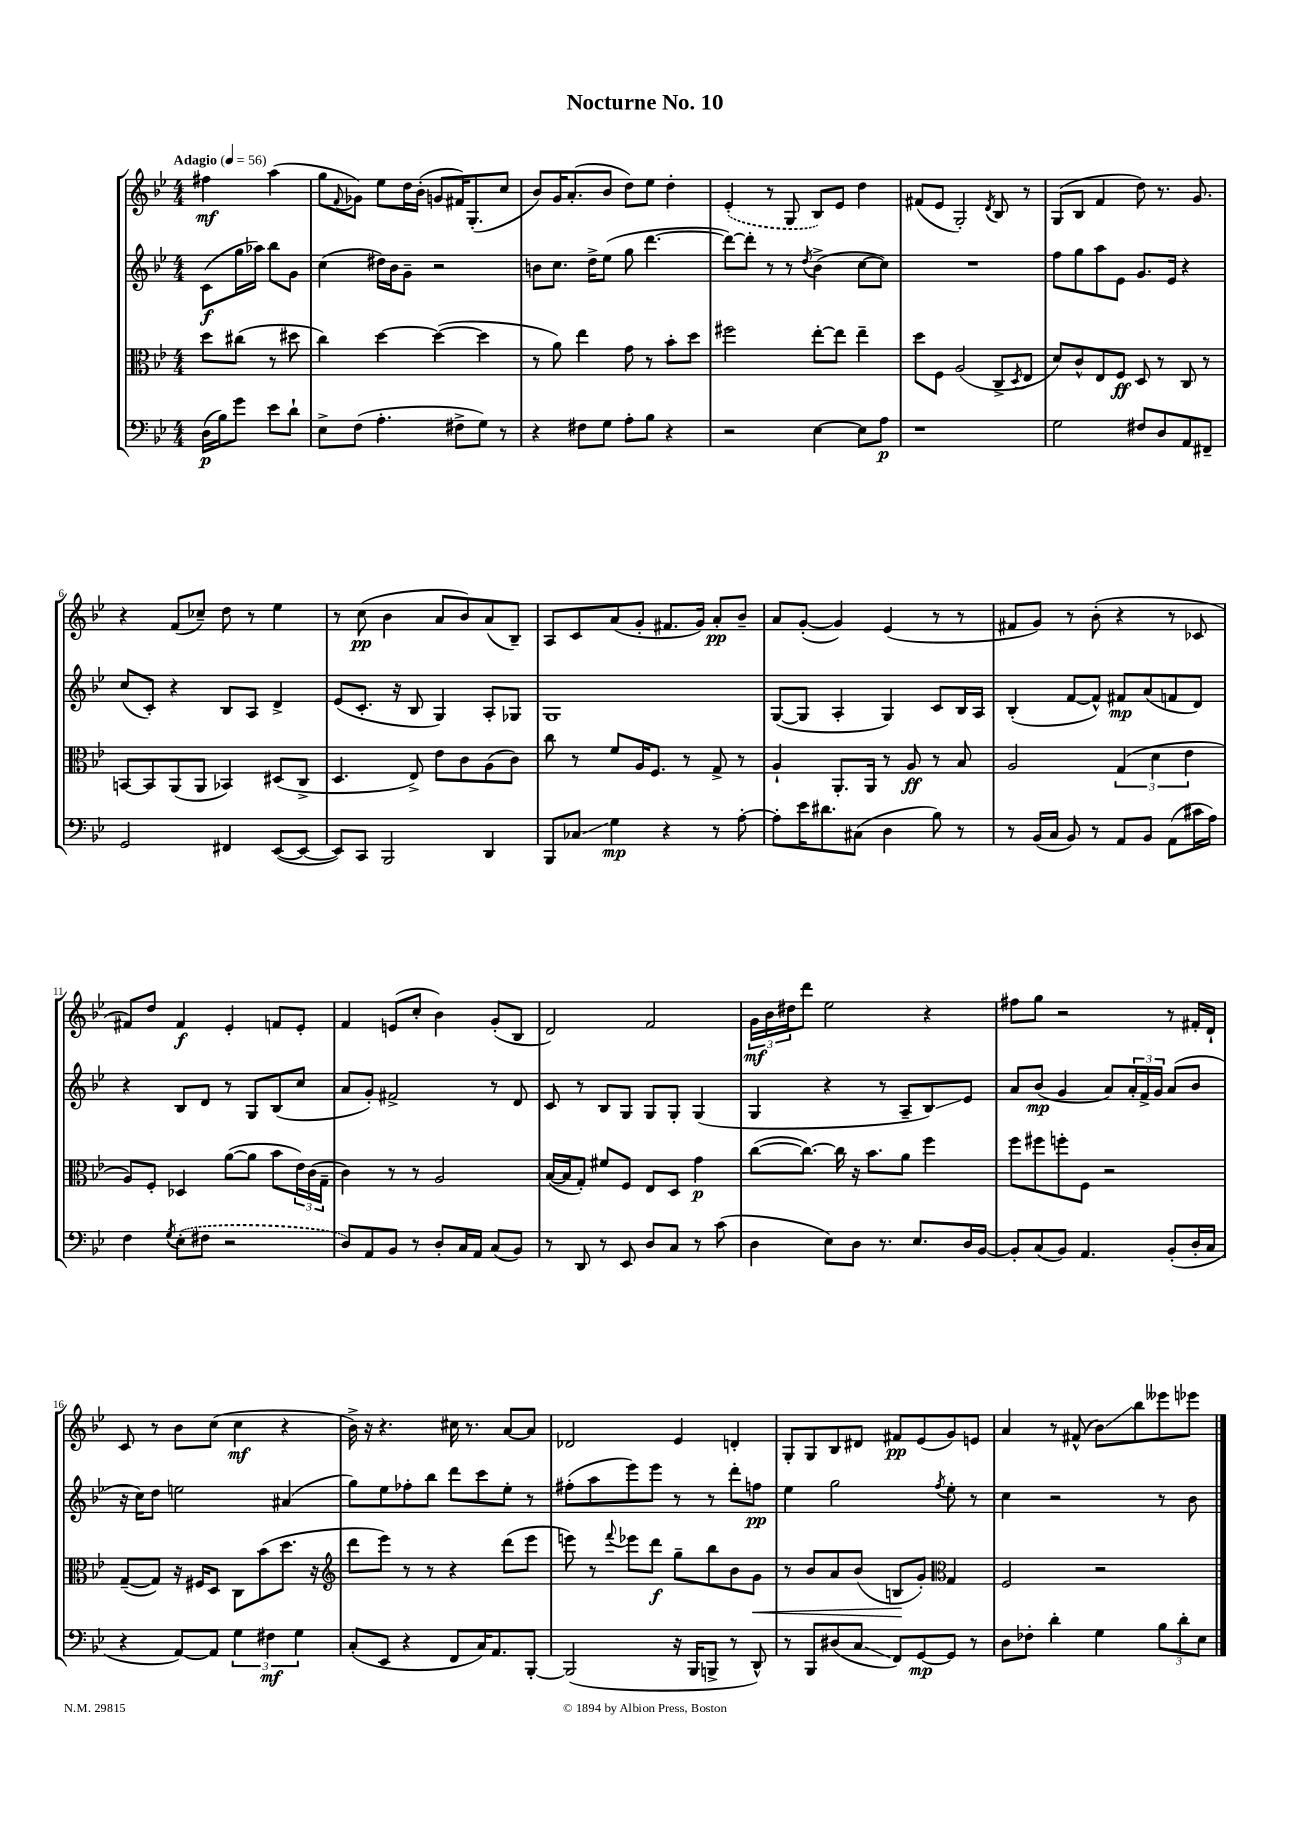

**kern	**kern	**kern	**kern
*staff4	*staff3	*staff2	*staff1
*clefF4	*clefC3	*clefG2	*clefG2
*k[b-e-]	*k[b-e-]	*k[b-e-]	*k[b-e-]
*M4/4	*M4/4	*M4/4	*M4/4
*MM56	*MM56	*MM56	*MM56
(16D\LL	8dd\L	(8c\L	4ff#\
16B-\J)	.	.	.
8g\J	(8cc#\J	16gg\L	.
.	.	16aa-\JJ)	.
8e-\L	8r	8bb-\L	(4aa\
8d`\J	8dd#\	8g\J	.
=	=	=	=
8E-^\L	4cc\)	(4cc\	8gg\L
.	.	.	8qqf/
(8F\J	.	.	8g-\J)
4.A'\	[4dd\	16dd#\LL)	8ee-\L
.	.	16b-\J	.
.	.	8g~\J	16dd\L
.	.	.	(16b-'\JJ
.	(4dd\_	2r	8g/L
8F#^\L	.	.	16f#/K)
.	.	.	(8.G'/
8G\J)	4dd\]	.	.
8r	.	.	8cc/J
=	=	=	=
4r	8r	8b\L	8b-/L)
.	8a\)	8.cc\J	16g/K
.	.	.	(8.a'/
8F#\L	4ee-\	.	.
.	.	16dd^\LK	.
8G\J	.	(8ee-\J	8b-/J
8A'\L	8g\	8gg\	8dd\L)
8B-\J	8r	[4.ddd\	8ee-\J
4r	8b-'\L	.	4dd'\
.	8dd\J	.	.
=	=	=	=
2r	2ff#\	8ddd\_L)	(4e-'/
.	.	8ddd'\]J	.
.	.	8r	8r
.	.	8r	8G/
.	.	8qdd/	.
[4E-\	[8ee-'\L	(4b-^\	8B-/L)
.	8ee-\]J	.	8e-/J
8E-\]L	4ee-~\	[8cc\L	4dd\
8A\J	.	8cc\]J)	.
=	=	=	=
1r	8dd\L	1r	(8f#/L
.	8F\J	.	8e-/J
.	(2A/	.	2G'/)
.	.	.	8qd/
.	8C^/L	.	8B-/
.	8qD/	.	.
.	8E-/J	.	8r
=	=	=	=
2G\	8d/L)	8ff\L	(8G/L
.	8c^^/	8gg\	8B-/J
.	8E-/	8aa\	4f/
.	8F/J	8e-\J	.
8F#/L	8D/	8.g/L	8dd\)
8D/	8r	.	8.r
.	.	16e-/Jk	.
8AA/	8C/	4r	.
.	.	.	8.g/
8FF#~/J	8r	.	.
=	=	=	=
2GG/	[8BB/L	(8cc/L	4r
.	8BB/]	8c'/J)	.
.	(8AA/	4r	(8f/L
.	8AA/J	.	8cc-~/J)
4FF#/	4BB-/)	8B-/L	8dd\
.	.	8A/J	8r
([8EE-/L	(8D#/L	4d^/	4ee-\
8EE-/_J	8C^/J	.	.
=	=	=	=
8EE-/]L)	4.D/	(8e-/L	8r
8CC/J	.	8.c'/J	(8cc\
2BBB-/	.	.	4b-\
.	.	16r	.
.	8E-^/)	8B-/	.
.	8e-\L	4G/)	8a/L
.	8c\	.	8b-/)
4DD/	(8A\	8A'/L	(8a/
.	8c\J)	8G-/J	8B-~/J)
=	=	=	=
8BBB-/L	8cc\	1G	8A/L
8C-/J	8r	.	8c/
4G\	8f/L	.	(8a/
.	16A/K	.	8g'/J
.	8.F/J	.	.
4r	.	.	8.f#/L
.	8r	.	.
.	.	.	16g/Jk)
8r	8G^/	.	8a'/L
[8A'\	8r	.	8b-~/J
=	=	=	=
8A'\]L	4A`/	([8G/L	8a/L
16e-\K	.	8G/]J	([8g'/J
8.d#\	.	.	.
.	8.AA'/L	4A'/	4g/])
(8C#\J	.	.	.
.	16AA/Jk	.	.
4D\	8r	4G/)	(4e-/
.	8A/	.	.
8B-\)	8r	8c/L	8r
8r	8B-/	16B-/L	8r
.	.	16A/JJ	.
=	=	=	=
8r	2A/	(4B-'/	8f#/L
(16BB-/LL	.	.	8g/J)
16C/JJ	.	.	.
8BB-/)	.	[8f/L	8r
8r	.	8f^^/]J)	(8b-'\
8AA/L	(6G/	8f#/L	4r
8BB-/J	.	(8a/	.
.	6d\	.	.
(8AA\L	.	8f/	8r
.	6e-\	.	.
16c#\L	.	8d/J)	8c-/
16A\JJ)	.	.	.
=	=	=	=
4F\	8A/L)	4r	8f#/L)
.	8F'/J	.	8dd/J
8qG/	.	.	.
(8E-'\L	4D-/	8B-/L	4f#/
8F#\J	.	8d/J	.
2r	([8a\L	8r	4e-'/
.	8a\]J	8G/L	.
.	8b-\L	(8B-/	8f/L
.	24e-\L)	8cc/J	8e-'/J
.	(24c\	.	.
.	24G~\JJ	.	.
=	=	=	=
8D/L)	4c\)	8a/L	4f/
8AA/	.	8g'/J)	.
8BB-/J	8r	2f#^/	(8e/L
8r	8r	.	8cc'/J
8D'/L	2A/	.	4b-\)
16C/L	.	.	.
16AA/JJ	.	.	.
(8C/L	.	8r	(8g'/L
8BB-/J)	.	8d/	8B-/J
=	=	=	=
8r	([16B-/LL	8c/	2d/)
.	16B-/]J	.	.
8DD/	8G'/J)	8r	.
8r	8f#/L	8B-/L	.
8EE-/	8F/J	8G/J	.
8D/L	8E-/L	8G/L	2f/
8C/J	8D/J	8G'/J	.
8r	4g\	(4G/	.
(8c\	.	.	.
=	=	=	=
4D\	([8cc\L	4G/	24g\LL
.	.	.	24b-\
.	.	.	24dd#\J
.	8.cc\_J)	.	8ddd\J
8E-\L)	.	4r	2ee-\
.	16cc\]	.	.
8D\J	16r	.	.
.	8.b-\L	.	.
8.r	.	8r	.
.	8a\J	8A~/L	.
8.E-/L	.	.	.
.	4ff\	8B-/)	4r
16D/L	.	8e-/J	.
[16BB-/JJ	.	.	.
=	=	=	=
8BB-'/]L	8ff\L	8a/L	8ff#\L
(8C/	8ff#\	(8b-/J	8gg\J
8BB-/J)	8ff'\	4g/	2r
4.AA/	8F\J	.	.
.	2r	8a/L)	.
.	.	24a'/L	.
.	.	24f^/	.
.	.	24g/JJ	.
(8BB-'/L	.	(8a/L	8r
16D'/L	.	8b-/J	16f#'/LL
16C/JJ	.	.	16d`/JJ
=	=	=	=
4r	([8G~/L	16r	8c/
.	.	16cc\LK)	.
.	8G/]J)	8dd\J	8r
[8AA/L)	16r	2ee\	8b-\L
.	16F#/LK	.	.
8AA/]J	8D/J	.	(8cc\J
6G\	8C\L	.	4cc\
.	(8b-\	.	.
6F#\	.	.	.
.	8.dd\J	(4a#/	4r
6G\	.	.	.
.	16r	.	.
=	=	=	=
*	*clefG2	*	*
(8C'/L	8ddd\L	8gg\L)	16b-^\)
.	.	.	16r
8EE-/J	8eee-\J)	8ee-\	4.r
4r	8r	8ff-'\	.
.	8r	8bb-\J	.
8FF/L	4r	8ddd\L	16cc#\
.	.	.	8.r
16C/K)	.	8ccc\	.
8.AA/	.	.	.
.	(8ddd\L	8ee-'\J	[8a/L
[8BBB-'/J	8eee-\J	8r	8a/]J
=	=	=	=
(2BBB-/]	8eee\)	(8ff#'\L	2d-/
.	8r	8aa\	.
.	8qqfff/	.	.
.	8eee-\L	8eee-\)	.
.	8ddd\J	8eee-\J	.
16r	8gg~\L	8r	4e-/
16BBB-/LK	.	.	.
8BBB^/J	8bb-\	8r	.
8r	8b-\	8ddd'\L	4d'/
8DD^^/)	8g\J	8ff\J	.
=	=	=	=
8r	8r	4ee-\	8G'/L
8BBB-/L	8b-/L	.	8G/
(8D#/	8a/	2gg\	8B-/
8C/J	(8b-/J	.	8d#/J
8FF/L)	8B/L	.	8f#/L
[8GG/	8g'/J)	.	(8e-/
*	*clefC3	*	*
.	.	8qff/	.
8GG/]J	4G/	8ee-'\	8g/)
8r	.	8r	8e/J
=	=	=	=
8D\L	2F/	4cc\	4a/
8F-'\J	.	.	.
4d'\	.	2r	8r
.	.	.	(8f#^^/
4G\	2r	.	8b-\L)
.	.	.	8bb-\
12B-\L	.	8r	8eee--\
12d'\	.	.	.
.	.	8b-\	8eee-\J
12E-\J	.	.	.
==	==	==	==
*-	*-	*-	*-
